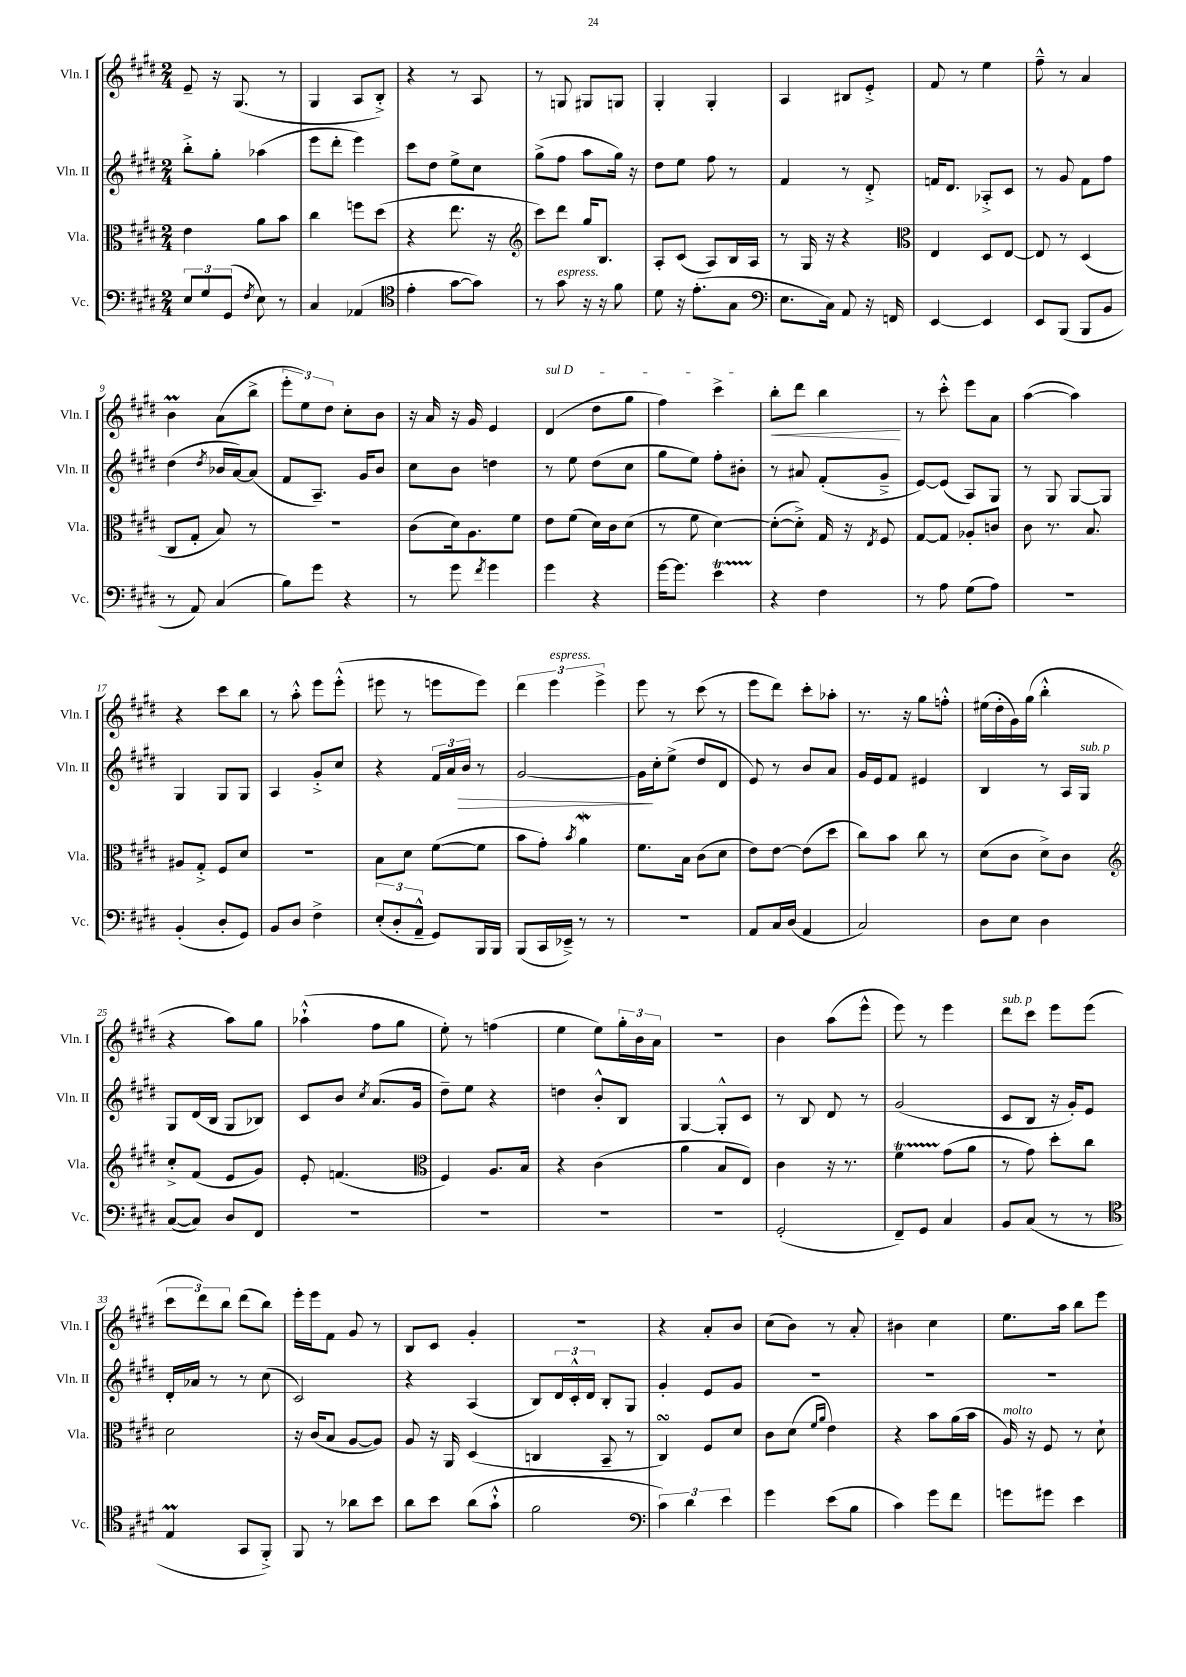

**kern	**kern	**kern	**kern
*staff4	*staff3	*staff2	*staff1
*clefF4	*clefC3	*clefG2	*clefG2
*k[f#c#g#d#]	*k[f#c#g#d#]	*k[f#c#g#d#]	*k[f#c#g#d#]
*M2/4	*M2/4	*M2/4	*M2/4
12E/L	4e\	8bb'^\L	8e~/
12G#/	.	.	.
.	.	8gg#'\J	16r
(12GG#/J	.	.	.
.	.	.	(8.G#/
8qF#/	.	.	.
8E\)	8a\L	(4aa-\	.
8r	8b\J	.	8r
=	=	=	=
4C#/	4cc#\	8eee\L	4G#/
.	.	8ddd#'\J	.
(4AA-/	8ff\L	4eee\)	8A/L
.	(8dd#\J	.	8B'^/J)
=	=	=	=
*clefC4	*	*	*
4e'\	4r	8ccc#\L	4r
.	.	8dd#\J	.
[8g#\L	8.ee\	8ee^\L	8r
8g#\]J)	.	8cc#\J	8A/
.	16r	.	.
=	=	=	=
*	*clefG2	*	*
8r	8ccc#\L)	(8gg#^\L	8r
8g#\	8ddd#\J	8ff#\J	8G/
16r	16gg#/LK	8aa\L	8G#/L
16r	8.B/J	.	.
8f#\	.	16gg#\Jk)	8G/J
.	.	16r	.
=	=	=	=
8d#\	8A'/L	8dd#\L	4G#'/
16r	(8c#/J	8ee\J	.
(8.e'\L	.	.	.
.	8A/L)	8ff#\	4G#'/
8G#\J	16B/L	8r	.
.	16A/JJ	.	.
=	=	=	=
*clefF4	*	*	*
8.E\L	8r	4f#/	4A/
.	16G#/	.	.
16C#\Jk)	16r	.	.
8AA/	4r	8r	8B#/L
16r	.	8d#'^/	8e'^/J
16FF/	.	.	.
=	=	=	=
*	*clefC3	*	*
[4EE/	4E/	16f/LK	8f#/
.	.	8.d#/J	.
.	.	.	8r
4EE/]	8D#/L	8A-'^/L	4ee\
.	[8E/J	8c#/J	.
=	=	=	=
8EE/L	8E/]	8r	8ff#~^^\
(8BBB/J	8r	8g#/	8r
8BBB/L	(4D#/	8f#\L	4a/
8BB/J	.	8ff#\J	.
=	=	=	=
8r	8C#/L	(4dd#\	4b\
8AA/)	8G#'/J	.	.
.	.	8qdd#/	.
(4C#/	8B/)	16b-/LL	(8a\L
.	.	[16a/J)	.
.	8r	(8a/]J	8bb^\J
=	=	=	=
8B\L)	2r	8f#/L	12eee'\L
.	.	.	12ee\)
8g#\J	.	8.A~/J)	.
.	.	.	12dd#\J
4r	.	.	8cc#'\L
.	.	16g#/LK	.
.	.	8b/J	8b\J
=	=	=	=
8r	(8c#\L	8cc#\L	16r
.	.	.	16a/
8g#\	16d#\k)	8b\J	16r
.	8.A\	.	16g#/
8qf#/	.	.	.
4g#\	.	4dd\	4e/
.	8f#\J	.	.
=	=	=	=
4g#\	8e\L	8r	(4d#/
.	(8f#\J	8ee\	.
4r	16d#\LL)	(8dd#\L	8dd#\L
.	16c#\J	.	.
.	(8d#\J	8cc#\J	8gg#\J
=	=	=	=
[16g#\LK	8r	8gg#\L	4ff#\)
8.g#\]J	.	.	.
.	8f#\	8ee\J)	.
4e\	[4d#\)	8ff#'\L	4ccc#^\
.	.	8b#'\J	.
=	=	=	=
4r	(8d#'\_L	8r	8bb'\L
.	8d#'^\]J)	8a#/	8ddd#\J
4F#\	16G#/	(8f#'/L	4bb\
.	16r	.	.
.	8qE/	.	.
.	8F#/	8g#~^/J	.
=	=	=	=
8r	[8G#/L	[8e/L)	8r
8A\	8G#/]J	(8e/]J	8ccc#'^^\
(8G#\L	8A-'/L	8A/L)	8eee\L
8A\J)	8c/J	8G#/J	8a\J
=	=	=	=
2r	8c#\	8r	([4aa\
.	8.r	8G#/	.
.	.	[8G#/L	4aa\])
.	8.B/	.	.
.	.	8G#/]J	.
=	=	=	=
(4BB'/	8A#/L	4G#/	4r
.	8G#'^/J	.	.
8D#'/L	8F#/L	8G#/L	8ccc#\L
8GG#/J)	8d#/J	8G#/J	8bb\J
=	=	=	=
8BB/L	2r	4A/	8r
8D#/J	.	.	8aa'^^\
4F#^\	.	8g#'^/L	8eee\L
.	.	8cc#/J	(8eee'^^\J
=	=	=	=
(12E'/L	8B\L	4r	8eee#\
12D#'/	.	.	.
.	8d#\J	.	8r
12AA~^^/J	.	.	.
8GG#/L)	([8f#\L	24f#/LL	8eee\L
.	.	24a/	.
.	.	24b/JJ	.
16BBB/L	8f#\]J	8r	8eee\J)
16BBB/JJ	.	.	.
=	=	=	=
(8BBB/L	8b\L	[2g#/	6ddd#\
16CC#/L	8g#'\J)	.	.
.	.	.	6eee\
16EE-~^/JJ)	.	.	.
.	8qb/	.	.
8r	4a\	.	.
.	.	.	6eee^\
8r	.	.	.
=	=	=	=
2r	8.f#\L	16g#\]LL	8eee\
.	.	16cc#'\J	.
.	.	(8ee^\J	8r
.	16B\Jk	.	.
.	(8c#\L	8dd#/L	(8ccc#\
.	8d#\J	8d#/J	8r
=	=	=	=
8AA/L	8e\L)	8e/)	8eee\L
16C#/L	[8e\J	8r	8ddd#\J)
(16D#/JJ	.	.	.
4AA/	(8e\]L	8b/L	8ccc#'\L
.	8dd#\J	8a/J	8aa-'\J
=	=	=	=
2C#/)	8cc#\L)	16g#/LL	8.r
.	.	16e/J	.
.	8b\J	8f#/J	.
.	.	.	16r
.	8cc#\	4e#/	8gg#\L
.	8r	.	8ff'^^\J
=	=	=	=
8D#\L	(8d#\L	4B/	(16ee#\LL
.	.	.	16dd#'\
8E\J	8c#\J	.	16g#\)
.	.	.	(16gg#\JJ
4D#\	8d#^\L)	8r	4bb'^^\
.	8c#\J	16A/LL	.
.	.	16G#/JJ	.
=	=	=	=
*	*clefG2	*	*
([8C#/L	8cc#'^/L	8G#/L	4r
8C#/]J)	(8f#/J	(16d#/L	.
.	.	16B/JJ	.
8D#/L	8e/L	8G#/L	8aa\L)
8FF#/J	8g#/J)	8B-/J)	8gg#\J
=	=	=	=
2r	8e'/	8c#/L	(4aa-`^^\
.	(4.f/	8b/J	.
.	.	8qcc#/	.
.	.	(8.a/L	8ff#\L
.	.	.	8gg#\J
.	.	16g#/Jk	.
=	=	=	=
*	*clefC3	*	*
2r	4F#/)	8dd#~\L)	8ee'\)
.	.	8ee\J	8r
.	8.A/L	4r	(4ff\
.	16B/Jk	.	.
=	=	=	=
2r	4r	4dd\	4ee\
.	(4c#\	8b'^^/L	8ee\L)
.	.	8B/J	24gg#'\L
.	.	.	24b\
.	.	.	24a\JJ
=	=	=	=
2r	4a\	[4G#/	2r
.	8B/L	8G#'^^/]L	.
.	8E/J)	8c#/J	.
=	=	=	=
(2GG#'/	4c#\	8r	4b\
.	.	8B/	.
.	16r	8d#/	(8aa\L
.	8.r	.	.
.	.	8r	8eee^^\J
=	=	=	=
8FF#~/L)	4f#\	(2g#/	8eee\)
8GG#/J	.	.	8r
4C#/	(8g#\L	.	4eee\
.	8a\J	.	.
=	=	=	=
8BB/L	8r	8c#/L	8ddd#\L
(8C#/J	8g#\)	8B/J	8ccc#\J
8r	8dd#'\L	16r	8eee\L
.	.	16g#'/LK)	.
8r	8cc#\J	8e/J	(8eee\J
=	=	=	=
*clefC4	*	*	*
4E/	2d#\	16d#'/LL	12ccc#\L
.	.	16a-/JJ	.
.	.	.	12ddd#\)
.	.	8r	.
.	.	.	12bb\J
8GG#/L	.	8r	(8ddd#\L
8FF#'^/J)	.	(8cc#\	8bb\J)
=	=	=	=
8FF#/	16r	2c#/)	16eee'\LL
.	(16c#/LK	.	16eee\J
8r	8B/J	.	8f#\J
8a-\L	[8A/L	.	8g#/
8b\J	8A/]J)	.	8r
=	=	=	=
8a\L	8A/	4r	8B/L
8b\J	16r	.	8c#/J
.	16AA/	.	.
(8a\L	(4D#/	(4A/	4g#'/
8g#`^^\J	.	.	.
=	=	=	=
2f#\	4C/	8B/L)	2r
.	.	24d#/L	.
.	.	24c#'^^/	.
.	.	24d#/JJ	.
.	8BB~/	8B'/L	.
.	8r	8G#/J	.
=	=	=	=
*clefF4	*	*	*
6c#\)	4C#/)	4g#'/	4r
6d#\	.	.	.
.	8F#/L	8e/L	8a'/L
6e\	.	.	.
.	8d#/J	8g#/J	8b/J
=	=	=	=
4g#\	8c#\L	2r	(8cc#\L
.	(8d#\J	.	8b\J)
.	16qqf#/LL	.	.
.	16qqa/JJ	.	.
(8e\L	4e\)	.	8r
8B\J	.	.	8a'/
=	=	=	=
4c#\)	4r	2r	4b#\
8g#\L	8b\L	.	4cc#\
8f#\J	(16a\L	.	.
.	16b\JJ	.	.
=	=	=	=
8g\L	16A/)	2r	8.ee\L
.	16r	.	.
8g#\J	8F#/	.	.
.	.	.	16aa\Jk
4e\	8r	.	8bb\L
.	8d#`\	.	8eee\J
==	==	==	==
*-	*-	*-	*-
